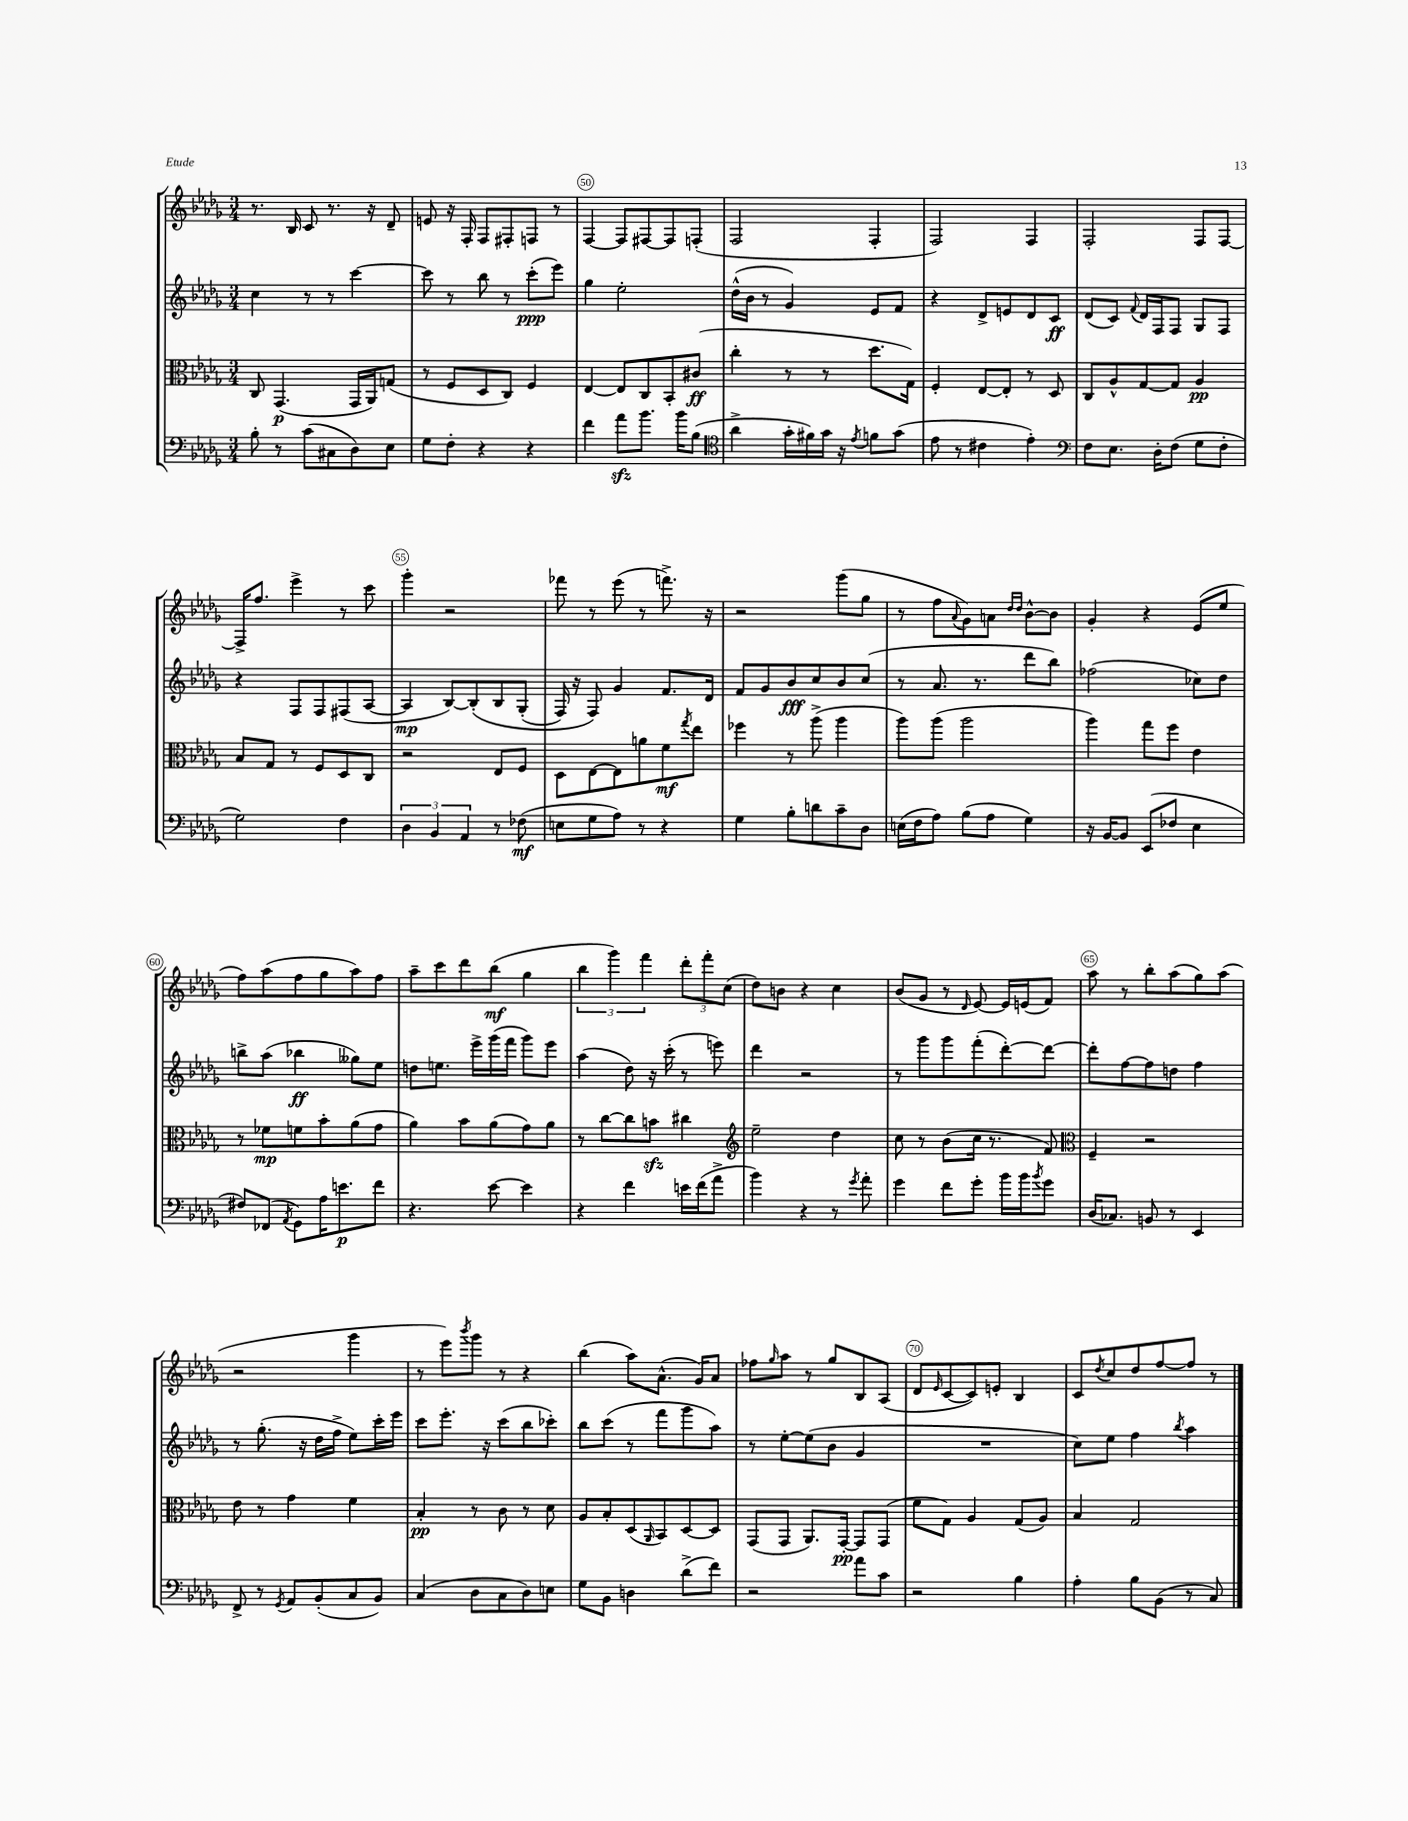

**kern	**kern	**kern	**kern
*staff4	*staff3	*staff2	*staff1
*clefF4	*clefC3	*clefG2	*clefG2
*k[b-e-a-d-g-]	*k[b-e-a-d-g-]	*k[b-e-a-d-g-]	*k[b-e-a-d-g-]
*M3/4	*M3/4	*M3/4	*M3/4
8B-'	8C	4cc	8.r
8r	(4.GG-	.	.
.	.	.	16B-
(8c	.	8r	8c
8C#	.	8r	8.r
8D-)	16GG-	[4ccc	.
.	16AA-)	.	16r
8E-	(8G	.	8d-~
=	=	=	=
8G-	8r	8ccc]	8e
8F'	8F	8r	16r
.	.	.	16F'
4r	8D-	8bb-	8F
.	8C)	8r	8F#'
4r	4F	(8ccc'	8F
.	.	8eee-)	8r
=	=	=	=
4f	[4E-	4gg-	[4F
8a-	8E-]	2ee-'	8F]
8.b-	8C	.	[8F#
.	8BB-'	.	8F#]
16b-	.	.	.
(8B-	(8c#	.	(8F'
=	=	=	=
*clefC4	*	*	*
4a-^	4cc'	(16dd-^^	2F
.	.	16b-	.
.	.	8r	.
16g-'	8r	4g-)	.
16f#)	.	.	.
16g-	8r	.	.
16r	.	.	.
8qe-	.	.	.
8f	8.dd-	8e-	4F'
(8g-	.	8f	.
.	16G-)	.	.
=	=	=	=
8e-	4F'	4r	2F)
8r	.	.	.
4c#	[8E-	8d-^	.
.	8E-']	8e	.
4e-')	8r	8d-	4F
.	8D-	8c	.
=	=	=	=
*clefF4	*	*	*
8F	8C	(8d-	2F'
8.E-	8A-^^	8c)	.
.	.	8qqf	.
.	[8G-	16d-	.
16D-'	.	16F	.
(8F	8G-]	8F	.
8G-	4A-	8G-	8F
8F'	.	8F	[8F
=	=	=	=
2G-)	8B-	4r	16F^]
.	.	.	8.ff
.	8G-	.	.
.	8r	8F	4eee-^
.	8F	8F	.
4F	8D-	(8F#	8r
.	8C	[8A-	8ccc
=	=	=	=
6D-	2r	4A-]	4ggg-'
6BB-	.	.	.
.	.	[8B-)	2r
6AA-	.	.	.
.	.	&(8B-']	.
8r	8E-	8B-	.
(8F-	8F	(8G-'	.
=	=	=	=
8E	8D-	16F)	8fff-
.	.	16r	.
8G-	[8E-	8F&)	8r
8A-)	8E-]	4g-	(8eee-
8r	8a	.	8r
4r	8f	8.f	8.fff^)
.	8qgg-	.	.
.	8ee-	.	.
.	.	16d-	16r
=	=	=	=
4G-	4ff-	8f	2r
.	.	8g-	.
8B-'	8r	8b-	.
8d	(8aa-^	8cc	.
8c~	4aa-	8b-	(8ggg-
8D-	.	(8cc	8gg-
=	=	=	=
(16E	8aa-)	8r	8r
16F	.	.	.
8A-)	(8aa-	8.a-	8ff
.	.	.	8qqa-
(8B-	2aa-	.	8g-)
.	.	8.r	.
8A-	.	.	8a
.	.	.	16qqdd-
.	.	.	16qqdd-
4G-)	.	8ddd-	[8b-^^
.	.	8bb-)	8b-]
=	=	=	=
16r	4aa-)	(2ff-	4g-'
[16BB-	.	.	.
8BB-]	.	.	.
(8EE-	8gg-	.	4r
8F-	8ff	.	.
4E-	4e-	8cc-)	(8e-
.	.	8dd-	8ee-
=	=	=	=
8F#)	8r	8bb^	8ff)
(8FF-	8f-	(8aa-	(8aa-
8qAA-	.	.	.
8GG-)	8f	4bb-	8ff
16A-	8b-'	.	8gg-
8.e	.	.	.
.	(8a-	8gg--)	8aa-)
8f	8g-	8ee-	8ff
=	=	=	=
4.r	4a-)	8dd	8aa-~
.	.	8.ee	8ccc
.	8b-	.	8ddd-
.	.	16eee-^	.
[8e-	(8a-	(16ggg-	(8bb-
.	.	16fff	.
4e-]	8g-)	8ggg-)	4gg-
.	8a-	8eee-	.
=	=	=	=
4r	8r	(4aa-	6bb-
.	[8cc	.	.
.	.	.	6ggg-)
4f	8cc]	8dd-)	.
.	.	.	6fff
.	8b	16r	.
.	.	(16ccc'	.
16e	4cc#	8r	12ddd-'
(16f	.	.	.
.	.	.	12fff'
8a-^	.	8eee)	.
.	.	.	(12cc
=	=	=	=
*	*clefG2	*	*
4b-)	2ee-~	4ddd-	8dd-)
.	.	.	8b
4r	.	2r	4r
8r	4dd-	.	4cc
8qg-	.	.	.
8a-'	.	.	.
=	=	=	=
4g-	8cc	8r	(8b-
.	8r	8ggg-	8g-
8f	(8b-	8ggg-	8r
.	.	.	16qqd-
8g-'	16cc	(8fff'	[8e-)
.	8.r	.	.
16b-	.	[8ddd-')	16e-]
16b-	.	.	(16e
8qb-	.	.	.
8g-	8f)	8ddd-_	8f)
=	=	=	=
*	*clefC3	*	*
(16D-	4F~	8ddd-']	8aa-
8.C-)	.	.	.
.	.	[8ff	8r
8BB	2r	8ff]	8bb-'
8r	.	8dd	(8aa-
4EE-	.	4ff	8gg-)
.	.	.	(8aa-
=	=	=	=
8FF^	8e-	8r	2r
8r	8r	(8.gg-'	.
8qGG-	.	.	.
8AA-	4g-	.	.
.	.	16r	.
(8BB-'	.	16dd-	.
.	.	16ff^	.
8C	4f	8ee-)	4ggg-
8BB-)	.	16ccc'	.
.	.	16eee-	.
=	=	=	=
(4C	4B-'	8ccc	8r
.	.	8.eee-'	8eee-)
.	.	.	8qbbb-
8D-	8r	.	8ggg-
.	.	16r	.
8C	8c	(8ccc	8r
8D-)	8r	8bb-	4r
8E	8d-	8ccc-')	.
=	=	=	=
8G-	8A-	8bb-	(4bb-
8BB-	8B-'	(8ccc	.
4D	(8D-	8r	8aa-)
.	16qqAA-	.	.
.	8BB-)	8fff	(8.a-^^
(8d-^	[8D-	8ggg-	.
.	.	.	16g-)
8f)	8D-]	8aa-)	8a-
=	=	=	=
2r	(8GG-	8r	8ff-
.	.	.	16qqgg-
.	8GG-	[8ee-'	8aa-
.	8.AA-)	(8ee-]	8r
.	.	8b-	8gg-
.	[16GG-'	.	.
8a-	8GG-]	4g-	8B-
8c	(8GG-	.	(8A-
=	=	=	=
2r	8f	2.r	8d-
.	.	.	16qqe-
.	8G-)	.	[8c
.	4A-	.	8c])
.	.	.	8e'
4B-	(8G-	.	4B-
.	8A-)	.	.
=	=	=	=
4A-'	4B-	8cc)	8c
.	.	.	8qdd-
.	.	8ee-	8cc
8B-	2G-	4ff	8dd-
(8BB-	.	.	[8ff
.	.	8qbb-	.
8r	.	4aa-	8ff]
8C)	.	.	8r
==	==	==	==
*-	*-	*-	*-
